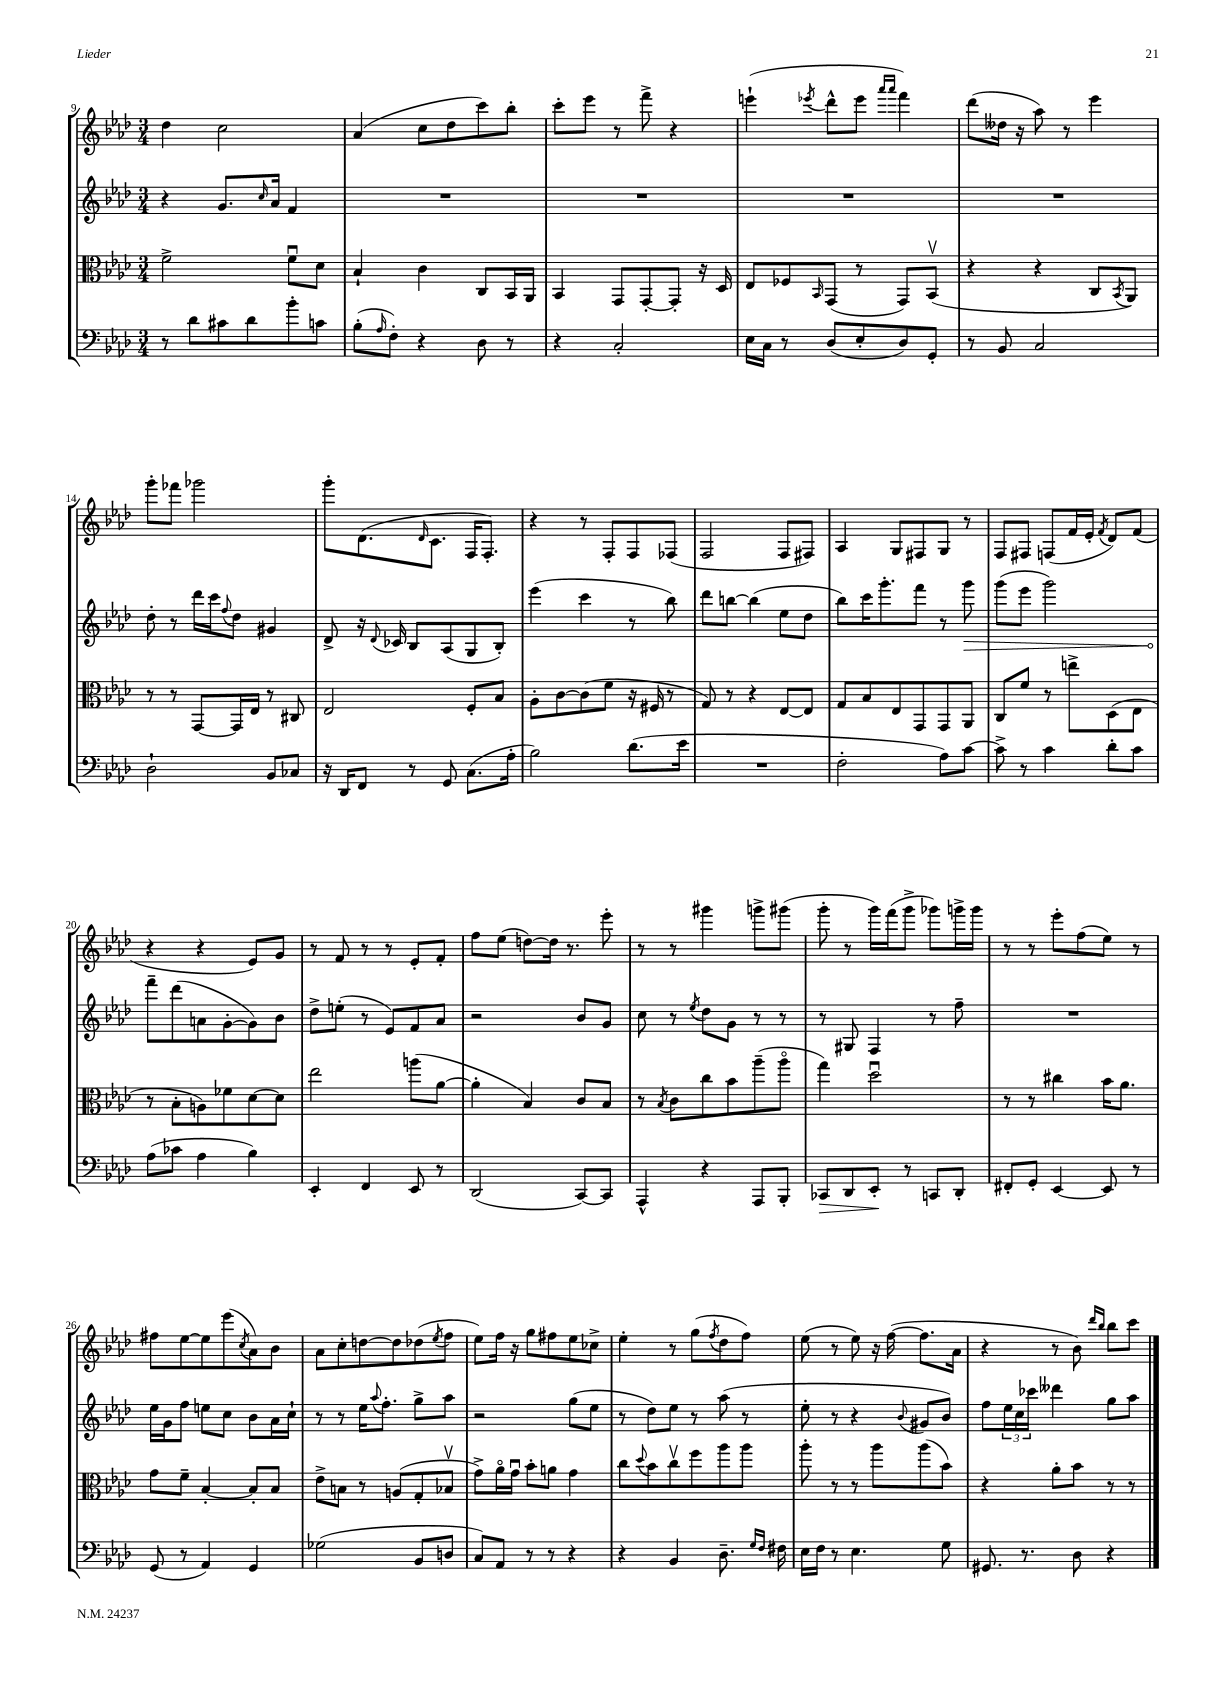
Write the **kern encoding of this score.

**kern	**dynam	**kern	**kern	**dynam	**kern
*part4	*part4	*part3	*part2	*part2	*part1
*staff4	*staff4	*staff3	*staff2	*staff2	*staff1
*clefF4	*	*clefC3	*clefG2	*	*clefG2
*k[b-e-a-d-]	*	*k[b-e-a-d-]	*k[b-e-a-d-]	*	*k[b-e-a-d-]
*M3/4	*	*M3/4	*M3/4	*	*M3/4
=9	=9	=9	=9	=9	=9
8r	.	2f^\	4r	.	4dd-\
8d-\L	.	.	.	.	.
8c#X\	.	.	8.g/L	.	2cc\
8d-\	.	.	.	.	.
.	.	.	16qqcc/	.	.
.	.	.	16a-/Jk	.	.
8b-'\	.	8fu\L	4f/	.	.
8cn\J	.	8d-\J	.	.	.
=10	=10	=10	=10	=10	=10
(8B-'\L	.	4B-`/	2.r	.	(4a-/
16qqA-/	.	.	.	.	.
8F'\J)	.	.	.	.	.
4r	.	4c\	.	.	8cc\L
.	.	.	.	.	8dd-\
8D-\	.	8C/L	.	.	8ccc\)
8r	.	16BB-/L	.	.	8bb-'\J
.	.	16AA-/JJ	.	.	.
=11	=11	=11	=11	=11	=11
4r	.	4BB-/	2.r	.	8ccc'\L
.	.	.	.	.	8eee-\J
2C'/	.	8GG/L	.	.	8r
.	.	[8GG'/	.	.	8fff^\
.	.	8GG'/J]	.	.	4r
.	.	16r	.	.	.
.	.	16D-/	.	.	.
=12	=12	=12	=12	=12	=12
16E-\LL	.	8E-/L	2.r	.	(4eeen`\
16C\JJ	.	.	.	.	.
8r	.	8F-X/	.	.	.
.	.	16qqBB-/	.	.	8qeee-X/
(8D-/L	.	(8GG/J	.	.	8ddd-^^\L
8E-'/	.	8r	.	.	8eee-\J
.	.	.	.	.	16qqaaa-/LL
.	.	.	.	.	16qqaaa-/JJ
8D-/)	.	8GG/L)	.	.	4fff\)
8GG'/J	.	(8BB-v/J	.	.	.
=13	=13	=13	=13	=13	=13
8r	.	4r	2.r	.	(8ddd-\L
8BB-/	.	.	.	.	16dd--X\Jk
.	.	.	.	.	16r
2C/	.	4r	.	.	8aa-\)
.	.	.	.	.	8r
.	.	8C/L	.	.	4eee-\
.	.	8qBB-/	.	.	.
.	.	8AA-/J)	.	.	.
!!LO:LB:g=z
=14	=14	=14	=14	=14	=14
2D-`\	.	8r	8dd-'\	.	8ggg'\L
.	.	8r	8r	.	8fff-X\J
.	.	[8GG/L	16ddd-\LL	.	2ggg-X\
.	.	.	16ccc\J	.	.
.	.	.	8qqff/	.	.
.	.	16GG/L]	8dd-\J	.	.
.	.	16E-/JJ	.	.	.
8BB-/L	.	8r	4g#X/	.	.
8C-X/J	.	8C#X/	.	.	.
=15	=15	=15	=15	=15	=15
16r	.	2E-/	8d-^/	.	8ggg'\L
16DD-/KL	.	.	.	.	.
8FF/J	.	.	16r	.	(8.d-\
.	.	.	8qqd-/	.	.
.	.	.	16c-X/	.	.
8r	.	.	8B-/L	.	.
.	.	.	.	.	16qqd-/
.	.	.	.	.	8.c\J
8GG/	.	.	(8A-/	.	.
(8.C\L	.	8F'/L	8G/	.	16F/KL
.	.	.	.	.	8.F'/J)
.	.	8B-/J	8B-'/J)	.	.
16A-'\Jk	.	.	.	.	.
=16	=16	=16	=16	=16	=16
2B-\)	.	8A-'\L	(4eee-\	.	4r
.	.	[8c\	.	.	.
.	.	(8c\]	4ccc\	.	8r
.	.	8f\J	.	.	8F'/L
(8.d-\L	.	16r	8r	.	8F/
.	.	16F#X/	.	.	.
.	.	8r	8bb-\)	.	(8F-X/J
16e-\Jk	.	.	.	.	.
=17	=17	=17	=17	=17	=17
2.r	.	8G/)	8ddd-\L	.	2F/
.	.	8r	[8bbn\J	.	.
.	.	4r	(4bb\]	.	.
.	.	[8E-/L	8ee-\L	.	8F/L
.	.	8E-/J]	8dd-\J	.	8F#X/J)
=18	=18	=18	=18	=18	=18
2F'\	.	8G/L	8bb-\L)	.	4A-/
.	.	8B-/	16ccc\K	.	.
.	.	.	8.ggg'\	.	.
.	.	8E-/	.	.	8G/L
.	.	8GG/	8fff\J	.	8F#X/
8A-\L)	.	8GG/	8r	.	8G/J
!	!	!	!	!LO:HP:b	!
[8c\J	.	8AA-/J	8ggg\	>	8r
=19	=19	=19	=19	=19	=19
8c^\]	.	8C/L	(8ggg\L	.	8F/L
8r	.	8f/J	8eee-\J	.	8F#X/J
4c\	.	8r	2ggg\)	.	(8Fn/L
.	.	8een^\L	.	.	16f/L
.	.	.	.	.	16e-'/JJ
.	.	.	.	.	8qf/
8d-'\L	.	(8D-\	.	.	8d-/L)
8c\J	.	8E-\J	.	.	(8f/J
!!LO:LB:g=z
=20	=20	=20	=20	=20	=20
(8A-\L	.	8r	8fff~\L	.	4r
8c-X\J	.	8B-'\L	(8ddd-\	]	.
4A-\	.	8An\)	8an\	.	4r
.	.	8f-X\	[8g'\	.	.
4B-\)	.	[8d-\	8g\])	.	8e-/L)
.	.	8d-\J]	8b-\J	.	8g/J
=21	=21	=21	=21	=21	=21
4EE-'/	.	2ee-\	8dd-^\L	.	8r
.	.	.	(8een'\J	.	8f/
4FF/	.	.	8r	.	8r
.	.	.	8e-/L)	.	8r
8EE-/	.	(8aan\L	8f/	.	8e-'/L
8r	.	[8a-\J	8a-/J	.	8f'/J
=22	=22	=22	=22	=22	=22
(2DD-/	.	4a-'\]	2r	.	8ff\L
.	.	.	.	.	(8ee-\J
.	.	4B-/)	.	.	[8ddn\L)
.	.	.	.	.	16dd\Jk]
.	.	.	.	.	8.r
[8CC/L)	.	8c/L	8b-/L	.	.
8CC/J]	.	8B-/J	8g/J	.	8eee-'\
=23	=23	=23	=23	=23	=23
4AAA-^^/	.	8r	8cc\	.	8r
.	.	8qB-/	.	.	.
.	.	8c\L	8r	.	8r
.	.	.	8qee-/	.	.
4r	.	8cc\	8dd-\L	.	4ggg#X\
.	.	8b-\	8g\J	.	.
8AAA-/L	.	(8aa-~\	8r	.	8gggn^\L
8BBB-'/J	.	8aa-\J	8r	.	(8ggg#X\J
=24	=24	=24	=24	=24	=24
!	!LO:HP:b	!	!	!	!
8CC-X/L	>	4gg\)	8r	.	8ggg'\
8DD-/	.	.	8G#X/	.	8r
8EE-'/J	.	2dd-u\	4F/	.	16ggg\LL)
.	.	.	.	.	(16fff\J
8r	]	.	.	.	8ggg^\J
8CCn/L	.	.	8r	.	8ggg-X\L)
8DD-'/J	.	.	8ff~\	.	16gggn^\L
.	.	.	.	.	16ggg\JJ
=25	=25	=25	=25	=25	=25
8FF#X'/L	.	8r	2.r	.	8r
8GG'/J	.	8r	.	.	8r
[4EE-/	.	4cc#X\	.	.	8eee-'\L
.	.	.	.	.	(8ff\
8EE-/]	.	16b-\KL	.	.	8ee-\J)
.	.	8.a-\J	.	.	.
8r	.	.	.	.	8r
!!LO:LB:g=z
=26	=26	=26	=26	=26	=26
(8GG/	.	8g\L	16ee-\LL	.	8ff#X\L
.	.	.	16g\J	.	.
8r	.	8f~\J	8ff\J	.	[8ee-\
4AA-/)	.	[4B-'/	8een\L	.	8ee-\]
.	.	.	8cc\J	.	(8eee-\
.	.	.	.	.	8qcc/
4GG/	.	8B-'/L]	8b-\L	.	8a-\)
.	.	8B-/J	16a-\L	.	8b-\J
.	.	.	16cc`\JJ	.	.
=27	=27	=27	=27	=27	=27
(2G-X\	.	8e-^\L	8r	.	8a-\L
.	.	8Bn\J	8r	.	8cc'\
.	.	8r	16ee-\KL	.	[8ddn\
.	.	.	8qqaa-/	.	.
.	.	.	8.ff'\J	.	.
.	.	(8An/L	.	.	8dd\]
8BB-/L	.	8G'/	8gg^\L	.	(8dd-X\
.	.	.	.	.	8qee-/
8Dn/J	.	8B-Xv/J	8aa-\J	.	8ff\J
=28	=28	=28	=28	=28	=28
8C/L)	.	8g^\L)	2r	.	8ee-\L)
8AA-/J	.	16a-\L	.	.	16ff\Jk
.	.	16gu\JJ	.	.	16r
8r	.	8b-'\L	.	.	8gg\L
8r	.	8an\J	.	.	8ff#X\
4r	.	4g\	(8gg\L	.	8ee-\
.	.	.	8ee-\J	.	8cc-X^\J
=29	=29	=29	=29	=29	=29
4r	.	8cc\L	8r	.	4ee-'\
.	.	8qqdd-/	.	.	.
.	.	8b-\	8dd-\L)	.	.
4BB-/	.	8ccv\	8ee-\J	.	8r
.	.	8ff\	8r	.	(8gg\L
.	.	.	.	.	8qff/
8.D-~\	.	8aa-\	(8aa-\	.	8dd-\
.	.	8aa-\J	8r	.	8ff\J)
16qqG/LL	.	.	.	.	.
16qqF/JJ	.	.	.	.	.
16F#X\	.	.	.	.	.
=30	=30	=30	=30	=30	=30
16E-\LL	.	8aa-'\	8ee-'\	.	(8ee-\
16F\JJ	.	.	.	.	.
8r	.	8r	8r	.	8r
4.E-\	.	8r	4r	.	8ee-\)
.	.	8aa-\L	.	.	16r
.	.	.	.	.	([16ff\
.	.	.	8qqb-/	.	.
.	.	(8aa-\	8g#X/L	.	8.ff\L]
8G\	.	8b-\J)	8b-/J)	.	.
.	.	.	.	.	16a-\Jk
=31	=31	=31	=31	=31	=31
8.GG#X/	.	4r	8ff\L	.	4r
.	.	.	24ee-\L	.	.
.	.	.	24cc\	.	.
8.r	.	.	.	.	.
.	.	.	24ccc-X\JJ	.	.
.	.	8a-'\L	4ddd--X\	.	8r
8D-\	.	8b-\J	.	.	8b-\)
.	.	.	.	.	16qqddd-/LL
.	.	.	.	.	16qqbb-/JJ
4r	.	8r	8gg\L	.	8bb-\L
.	.	8r	8aa-\J	.	8ccc\J
==	==	==	==	==	==
*-	*-	*-	*-	*-	*-
